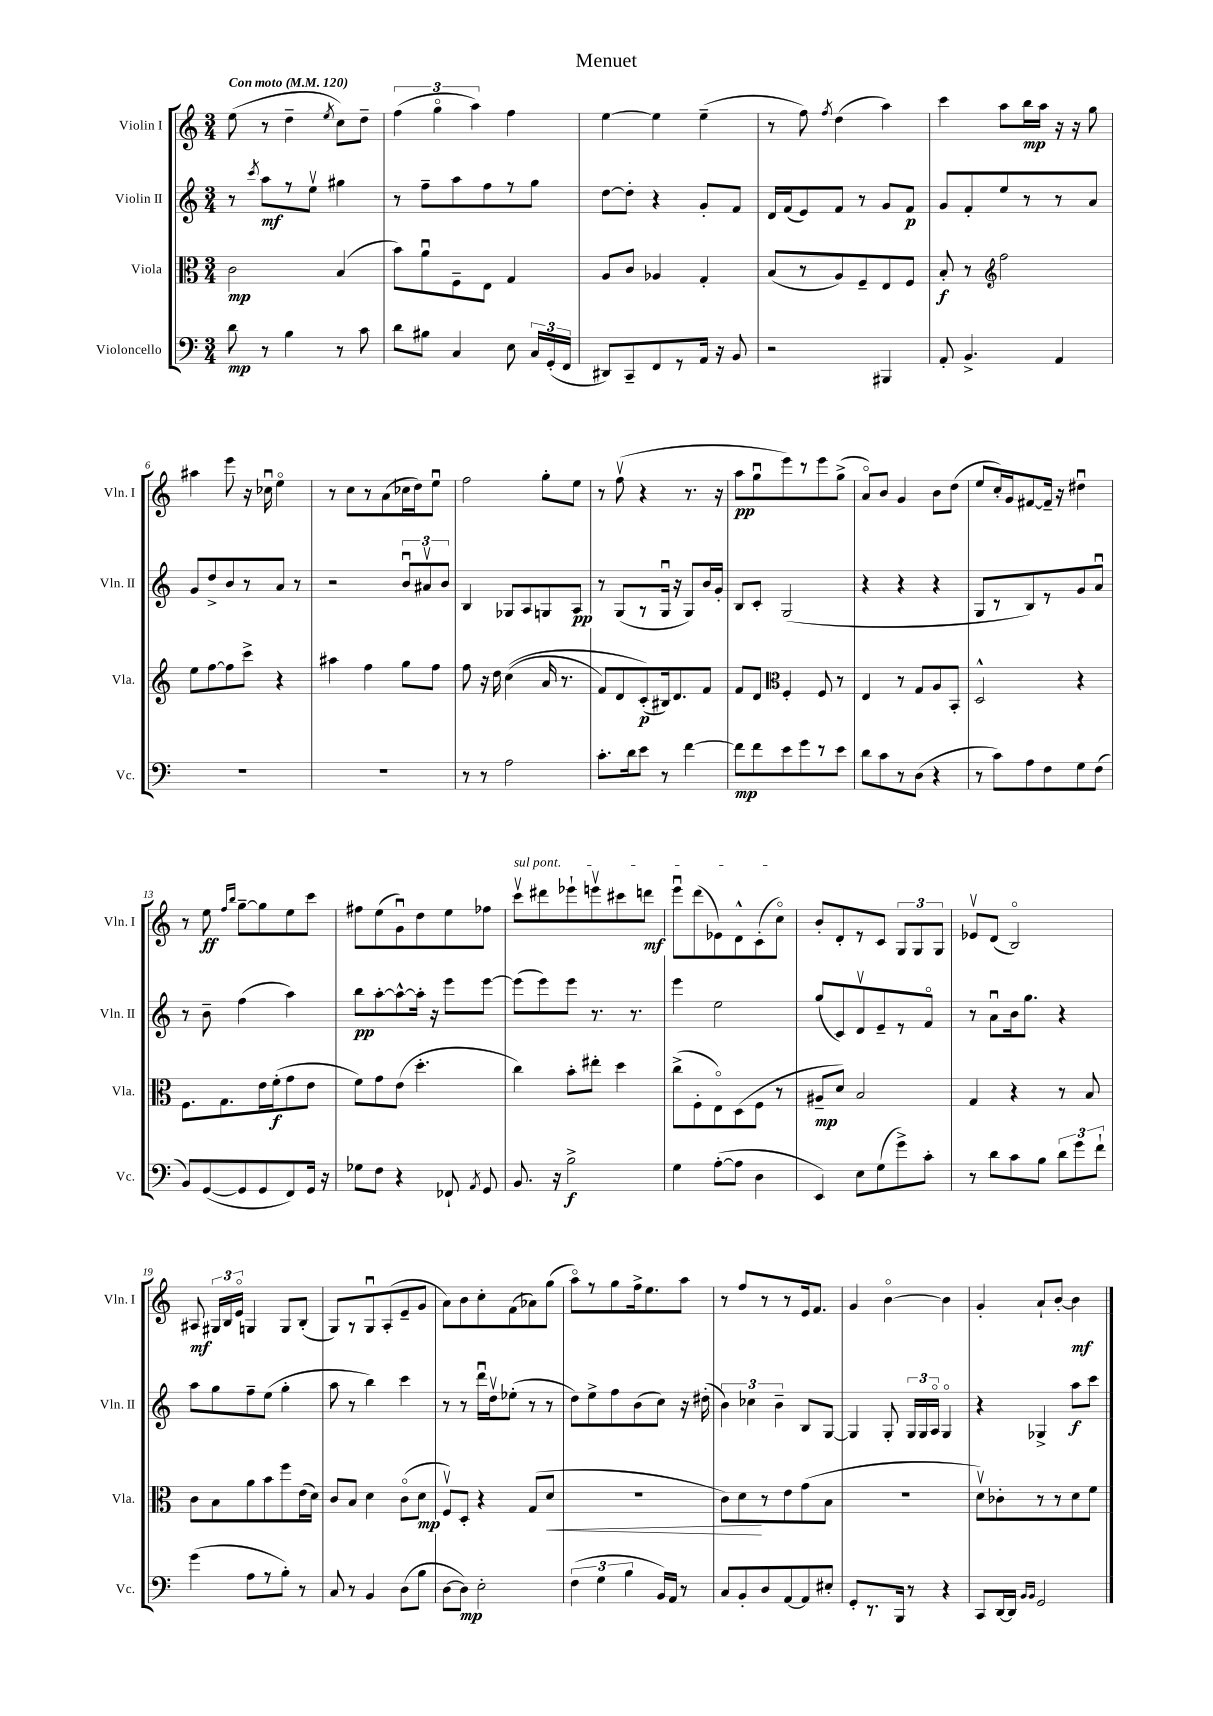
\header { title = "Menuet" }
<<
\new StaffGroup <<
\new Staff = "s0" \with { instrumentName = "Violin I" shortInstrumentName = "Vln. I" } {
    \clef treble \key c \major \numericTimeSignature \time 3/4 \tempo "Con moto" 4 = 120
    \autoBeamOff e''8( r8 d''4-- \acciaccatura { e''8 } c''8[) d''8]-- |
    \tuplet 3/2 { f''4( g''4\flageolet a''4) } f''4 |
    e''4~ e''4 e''4--( |
    r8 f''8) \acciaccatura { f''8 } d''4( a''4) |
    c'''4 a''8[ b''16\mp a''16] r16 r16 g''8 |
    ais''4 e'''8 r16 ces''16\downbow e''4\flageolet |
    r8 c''8[ r8 a'8( ces''16 d''16) e''8]\downbow |
    f''2 g''8[-. e''8] |
    r8 f''8\upbow( r4 r8. r16 |
    a''8[\pp g''8\downbow e'''8) r8 e'''8 g''8]->( |
    a'8[\flageolet) b'8] g'4 b'8[ d''8]( |
    e''8[ c''16-.) g'16 fis'8~ fis'16]-- r16 dis''4\downbow |
    r8 e''8\ff \grace { f''16[ b''16] } g''8[~-- g''8 e''8 c'''8] |
    fis''8[ e''8( g'8\downbow) d''8 e''8 fes''8] |
    \once \override TextSpanner.bound-details.left.text = \markup { \italic "sul pont." } c'''8[\upbow\startTextSpan dis'''8 ees'''8-! e'''8\upbow cis'''8 d'''8]\mf |
    e'''8[\downbow d'''8( ees'8) d'8-^ c'8-.( c''8]\flageolet\stopTextSpan) |
    b'8[-. d'8-. r8 c'8] \tuplet 3/2 { g8[ g8 g8] } |
    ees'8[\upbow d'8]( b2\flageolet) |
    ais8\mf \tuplet 3/2 { gis16[ b16 e'16]\flageolet } g4 g8[ b8]-.( |
    g8[) r8 g8\downbow a8-.( e'8-- g'8] |
    a'8[) b'8 c''8-. f'8( aes'8) g''8]( |
    a''8[\flageolet) r8 g''8 f''16-> e''8. a''8] |
    r8 f''8[ r8 r8 e'16 f'8.] |
    g'4 b'4~\flageolet b'4 |
    g'4-. a'8[-! b'8]~-. b'4\mf \bar "|." |
}
\new Staff = "s1" \with { instrumentName = "Violin II" shortInstrumentName = "Vln. II" } {
    \clef treble \key c \major \numericTimeSignature \time 3/4
    \autoBeamOff r8 \acciaccatura { c'''8 } a''8[\mf r8 e''8]\upbow gis''4 |
    r8 f''8[-- a''8 f''8 r8 g''8] |
    d''8[~ d''8]-. r4 g'8[-. f'8] |
    d'16[ f'16( e'8) f'8] r8 g'8[ f'8]\p |
    g'8[ f'8-. e''8 r8 r8 a'8] |
    g'8[ d''8-> b'8 r8 a'8] r8 |
    r2 \tuplet 3/2 { b'8[\downbow ais'8\upbow b'8] } |
    b4 ges8[ a8 g8 a8]\pp |
    r8 g8[( r8 g16]\downbow r16 g8[) b'16 g'16]-. |
    b8[ c'8]-. g2( |
    r4 r4 r4 |
    g8[ r8 b8) r8 g'8 a'8]\downbow |
    r8 b'8-- f''4( a''4) |
    b''8[\pp a''8~-. a''8~-^ a''16]-. r16 e'''8[ e'''8]~ |
    e'''8[( e'''8) e'''8] r8. r8. |
    e'''4 e''2 |
    g''8[( c'8) d'8\upbow e'8-- r8 f'8]\flageolet |
    r8 a'8[\downbow b'16 g''8.] r4 |
    a''8[ g''8 f''8-- e''8]( g''4-. |
    a''8 r8 b''4) c'''4 |
    r8 r8 d'''16[\downbow d''16\upbow ees''8]-.( r8 r8 |
    d''8[) e''8-> f''8 b'8( c''8]) r16 dis''16-.( |
    \tuplet 3/2 { b'4) ces''4 b'4-- } b8[ g8]~ |
    g4 g8-. \tuplet 3/2 { g16[ g16 a16]\flageolet } g4\flageolet |
    r4 ges4-> a''8[\f c'''8] \bar "|." |
}
\new Staff = "s2" \with { instrumentName = "Viola" shortInstrumentName = "Vla." } {
    \clef alto \key c \major \numericTimeSignature \time 3/4
    \autoBeamOff c'2\mp b4( |
    b'8[) a'8\downbow f8-- e8] g4 |
    a8[ c'8] aes4 g4-. |
    b8[( r8 a8) f8-- e8 f8] |
    b8-.\f r8 \clef treble f''2 |
    e''8[ f''8~ f''8 c'''8]-> r4 |
    ais''4 f''4 g''8[ f''8] |
    f''8 r16 d''16 c''4(\( a'16 r8. |
    f'8[) d'8 c'8-.\p(\) bis16) d'8. f'8] |
    f'8[ d'8] \clef alto f4-. f8 r8 |
    e4 r8 g8[ a8 b,8]-. |
    d2-^ r4 |
    f8.[ g8. e'16 f'16-.\f( g'8 e'8] |
    f'8[) g'8 e'8]( d''4.-. |
    c''4) b'8[-. eis''8]-. d''4 |
    c''8[->( f8-. e8\flageolet) d8( f8] r8 |
    ais8[--\mp d'8]) b2 |
    g4 r4 r8 b8 |
    c'8[ b8 a'8 b'8 f''8 e'16( d'16]) |
    c'8[ b8] d'4 c'8[\flageolet( d'8]\mp |
    f8[\upbow) d8]-. r4 g8[( d'8]\< |
    R2. |
    c'8[) d'8\! r8 e'8 g'8( b8] |
    R2. |
    d'8[\upbow) ces'8-. r8 r8 d'8 f'8] \bar "|." |
}
\new Staff = "s3" \with { instrumentName = "Violoncello" shortInstrumentName = "Vc." } {
    \clef bass \key c \major \numericTimeSignature \time 3/4
    \autoBeamOff d'8\mp r8 b4 r8 c'8 |
    d'8[ bis8] c4 e8 \tuplet 3/2 { c16[ g,16-.( f,16] } |
    dis,8[) c,8-- f,8 r8 a,16] r16 b,8 |
    r2 bis,,4 |
    a,8-. b,4.-> a,4 |
    R2. |
    R2. |
    r8 r8 a2 |
    c'8.[-. d'16 e'8] r8 f'4~ |
    f'8[\mp f'8 e'8 g'8 r8 e'8] |
    d'8[ c'8 r8 d8]( r4 |
    r8 c'8[) a8 f8 g8 f8]( |
    b,8[) g,8~( g,8 g,8 f,8) g,16] r16 |
    ges8[ f8] r4 fes,8-! \acciaccatura { a,8 } g,8 |
    b,8. r16 b2->\f |
    g4 a8[~-.( a8] d4 |
    e,4) e8[ g8( g'8->) c'8]-. |
    r8 d'8[ c'8 b8] \tuplet 3/2 { d'8[ g'8 f'8]-! } |
    g'4( a8[ r8 b8]-.) r8 |
    c8 r8 b,4 d8[( b8] |
    d8[~ d8]\mp) e2-. |
    \tuplet 3/2 { f4( g4 b4 } b,16[) a,16] r8 |
    c8[ b,8-. d8 a,8~ a,8 eis8]-. |
    g,8[-. r8. b,,16] r8 r4 |
    c,8[ d,16~ d,16] \grace { b,16[ b,16] } g,2 \bar "|." |
}
>>
>>
